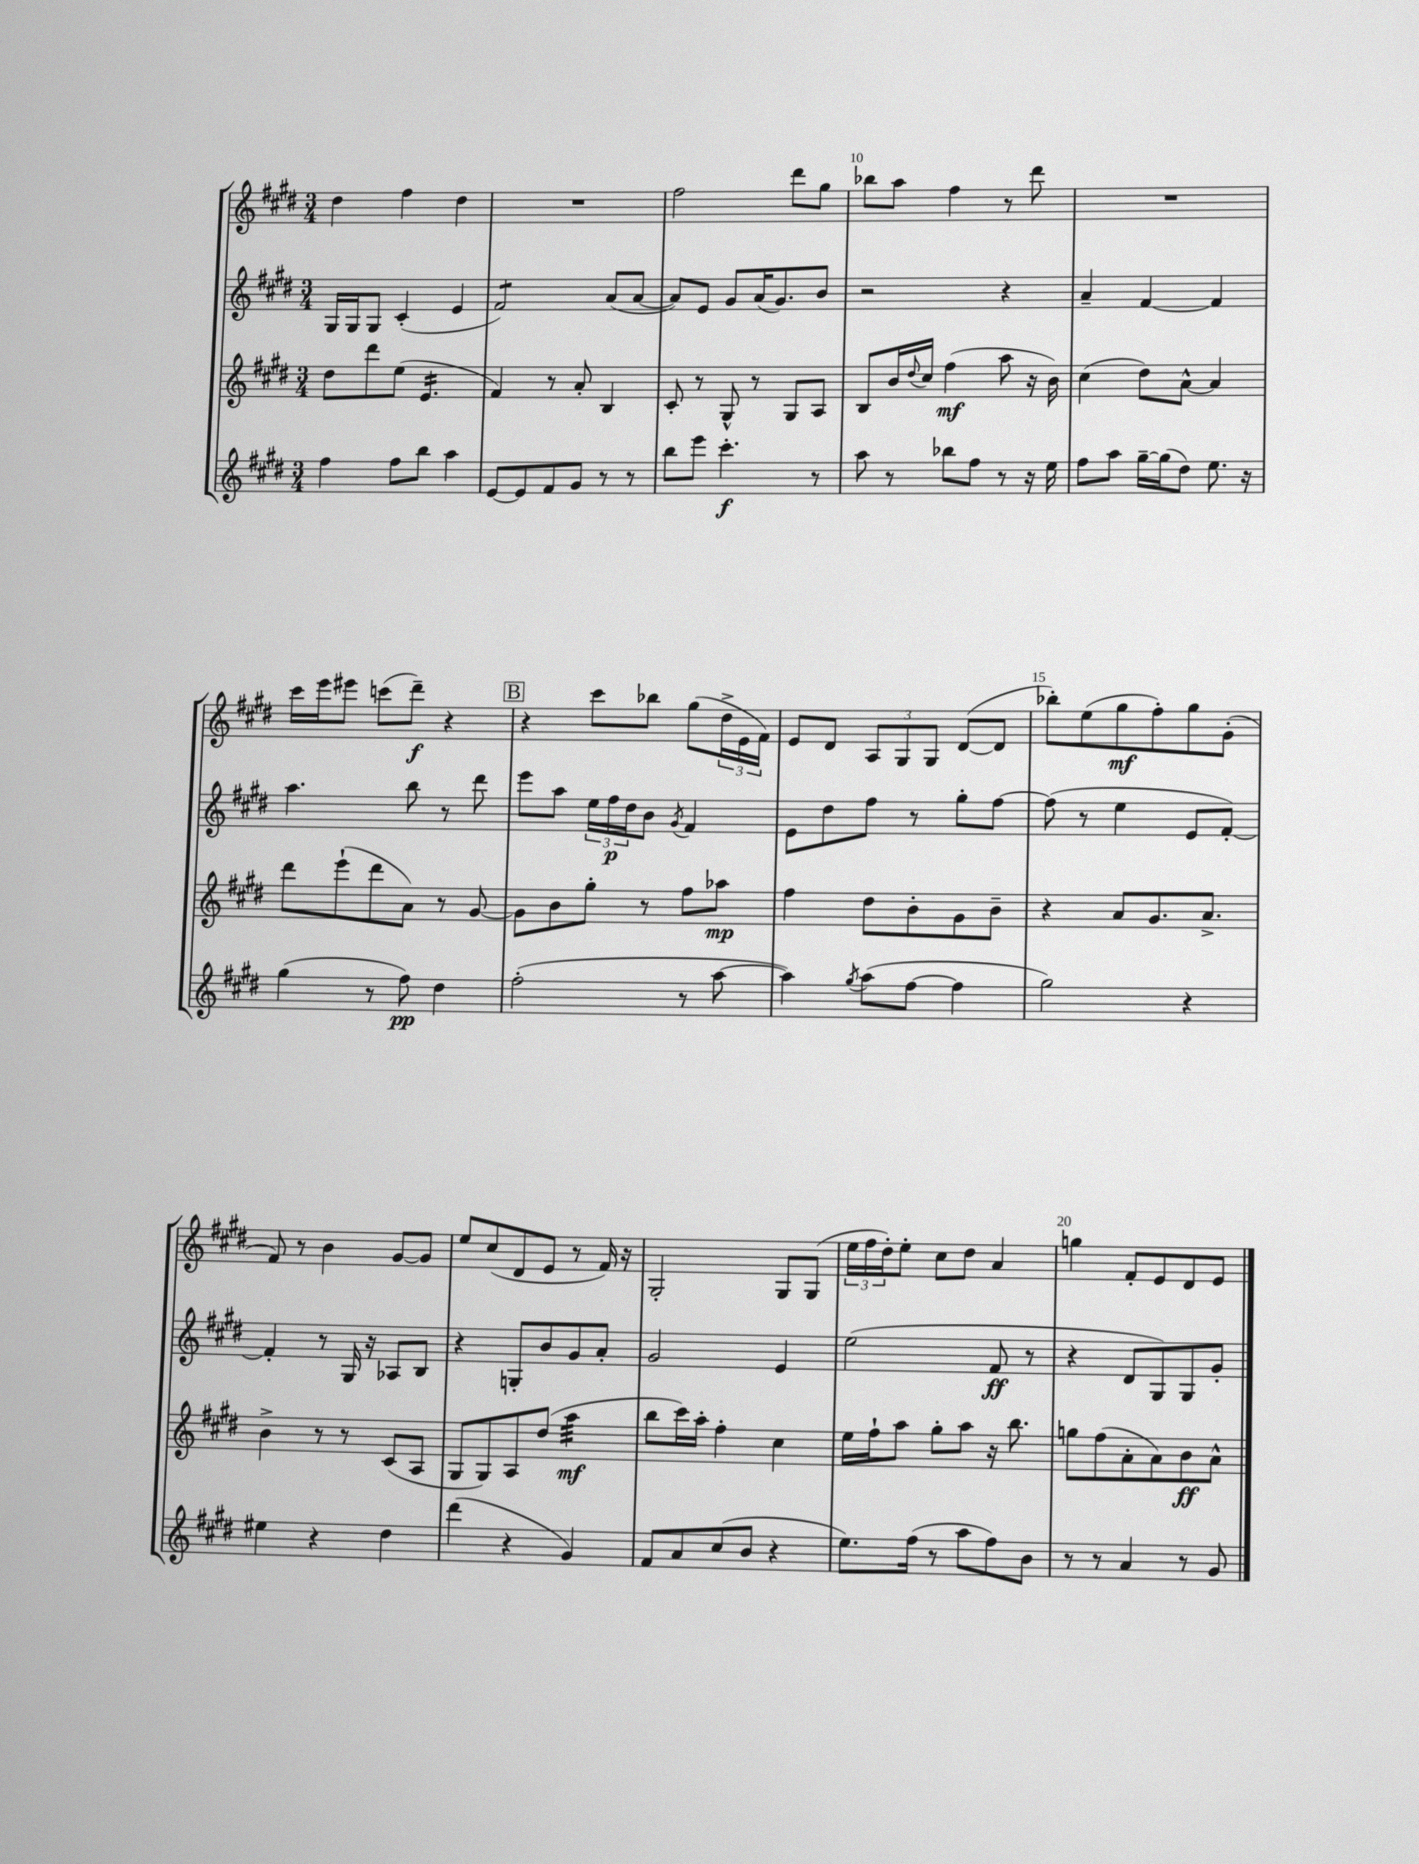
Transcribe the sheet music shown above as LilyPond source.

<<
\new StaffGroup <<
\new Staff = "s0" {
    \clef treble \key e \major \numericTimeSignature \time 3/4
    dis''4 fis''4 dis''4 |
    R2. |
    fis''2 dis'''8 gis''8 |
    bes''8 a''8 fis''4 r8 dis'''8 |
    R2. |
    cis'''16 e'''16 eis'''8 c'''8( dis'''8--\f) r4 |
    \mark \markup { \box "B" } r4 cis'''8 bes''8 gis''8( \tuplet 3/2 { dis''16-> e'16 fis'16) } |
    e'8 dis'8 \tuplet 3/2 { a8 gis8 gis8 } dis'8~( dis'8 |
    bes''8-.) e''8( gis''8\mf fis''8-.) gis''8 gis'8-.( |
    fis'8) r8 b'4 gis'8~ gis'8 |
    e''8 cis''8( dis'8 e'8 r8 fis'16) r16 |
    gis2-. gis8 gis8( |
    \tuplet 3/2 { e''16 fis''16 dis''16-.) } e''8-. cis''8 dis''8 a'4 |
    g''4 fis'8-. e'8 dis'8 e'8 \bar "|." |
}
\new Staff = "s1" {
    \clef treble \key e \major \numericTimeSignature \time 3/4
    gis16 gis16 gis8 cis'4-.( e'4 |
    fis'2:8) a'8( a'8~ |
    a'8) e'8 gis'8 a'16( gis'8.) b'8 |
    r2 r4 |
    a'4-- fis'4~ fis'4 |
    a''4. b''8 r8 dis'''8 |
    \mark \markup { \box "B" } e'''8 a''8 \tuplet 3/2 { e''16 fis''16\p dis''16 } b'8 \acciaccatura { gis'8 } fis'4 |
    e'8 dis''8 fis''8 r8 gis''8-. fis''8~ |
    fis''8( r8 e''4 e'8 fis'8~-.) |
    fis'4-. r8 gis16 r16 aes8 b8 |
    r4 g8-. b'8 gis'8 a'8-. |
    gis'2 e'4 |
    e''2( fis'8\ff r8 |
    r4 dis'8 gis8) gis8 gis'8-. \bar "|." |
}
\new Staff = "s2" {
    \clef treble \key e \major \numericTimeSignature \time 3/4
    dis''8 dis'''8 e''8( e'4.:16 |
    fis'4) r8 a'8-. b4 |
    cis'8-. r8 gis8-^ r8 gis8 a8 |
    b8 b'16 \appoggiatura { dis''8 } cis''16 fis''4\mf( a''8 r16 b'16) |
    cis''4( dis''8) a'8~-^ a'4 |
    dis'''8 e'''8-!( dis'''8 a'8) r8 gis'8~ |
    \mark \markup { \box "B" } gis'8 b'8 gis''8-. r8 fis''8 aes''8\mp |
    fis''4 dis''8 b'8-. gis'8 b'8-- |
    r4 a'8 gis'8. a'8.-> |
    b'4-> r8 r8 cis'8( a8 |
    gis8 gis8) a8 dis''8( a''4:32\mf |
    b''8 cis'''16) a''16-. fis''4-. cis''4 |
    e''16 fis''16-! a''8 gis''8-. a''8 r16 b''8. |
    g''8 fis''8( a'8-. a'8) b'8\ff a'8-^ \bar "|." |
}
\new Staff = "s3" {
    \clef treble \key e \major \numericTimeSignature \time 3/4
    fis''4 fis''8 b''8 a''4 |
    e'8~ e'8 fis'8 gis'8 r8 r8 |
    b''8 e'''8 cis'''4.-.\f r8 |
    a''8 r8 bes''8 fis''8 r8 r16 e''16 |
    fis''8 a''8 gis''16~-- gis''16( dis''8) e''8. r16 |
    gis''4( r8 fis''8\pp) dis''4 |
    \mark \markup { \box "B" } fis''2-.( r8 a''8~ |
    a''4) \acciaccatura { gis''8 } a''8( fis''8~ fis''4 |
    gis''2) r4 |
    eis''4 r4 dis''4 |
    dis'''4( r4 gis'4) |
    fis'8 a'8 cis''8( b'8 r4 |
    e''8.) fis''16( r8 a''8 fis''8) b'8 |
    r8 r8 a'4 r8 gis'8 \bar "|." |
}
>>
>>
\layout { \context { \Score currentBarNumber = #7 \override BarNumber.break-visibility = ##(#f #t #t) barNumberVisibility = #(every-nth-bar-number-visible 5) } }
